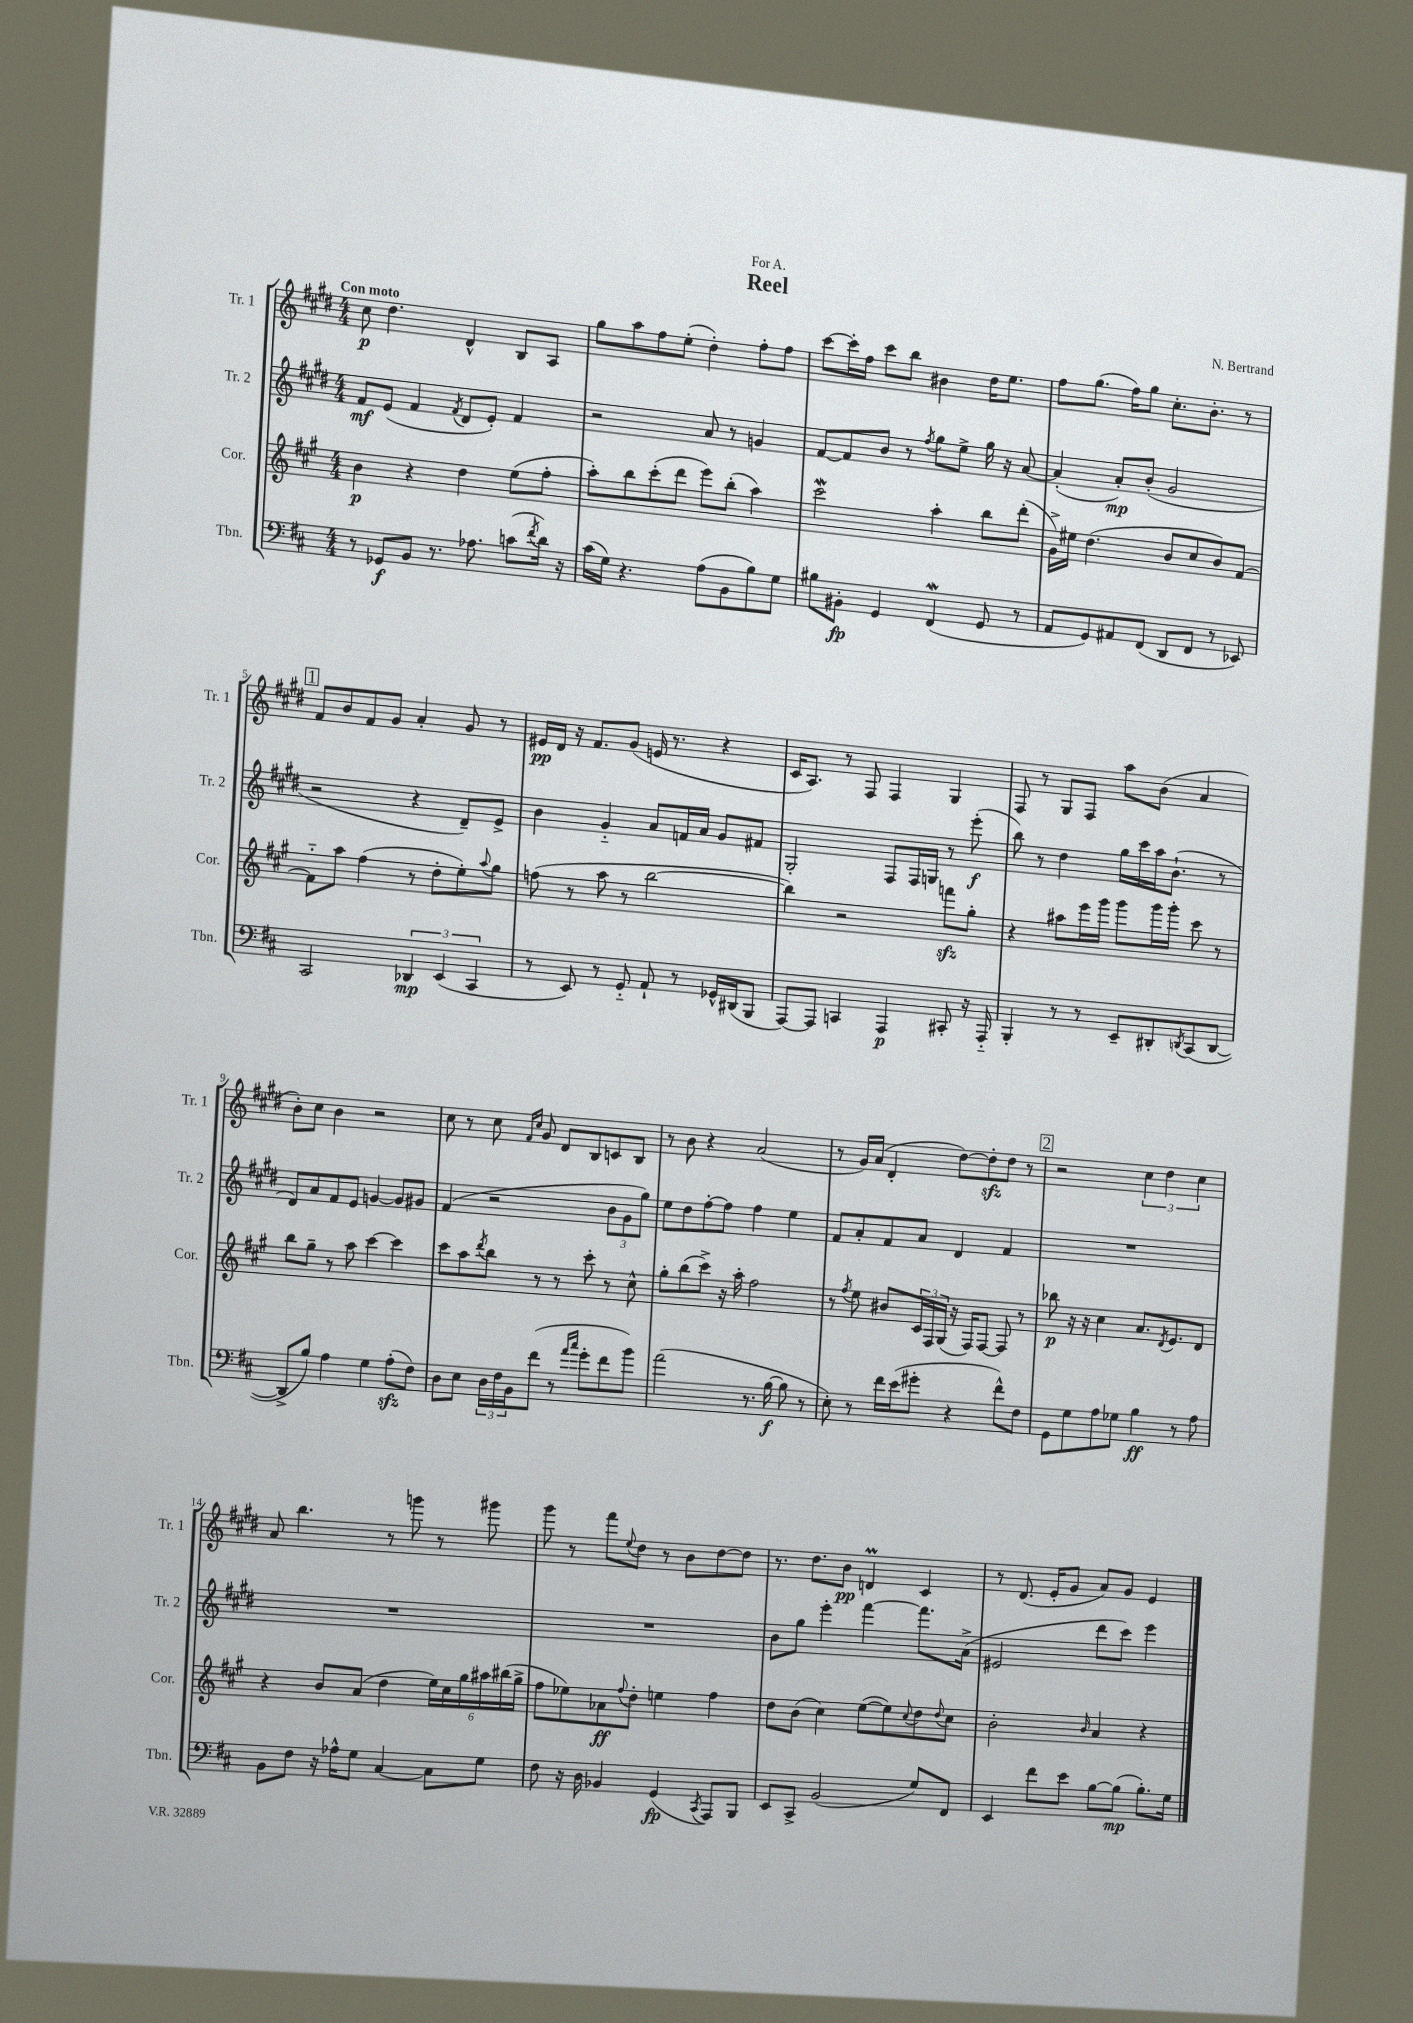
\header { title = "Reel" composer = "N. Bertrand" dedication = "For A." }
<<
\new StaffGroup <<
\new Staff = "s0" \with { instrumentName = "Tr. 1" shortInstrumentName = "Tr. 1" } {
    \clef treble \key e \major \numericTimeSignature \time 4/4 \tempo "Con moto"
    cis''8\p dis''4. dis'4-^ b8 a8 |
    gis''8 a''8 fis''8 e''8-.( dis''4-.) fis''8-. fis''8 |
    cis'''8~ cis'''16-. fis''16 cis'''8 b''8 bis'4 dis''16 e''8. |
    fis''8 gis''8.( fis''16) gis''8 cis''8.-. b'8.-. r8 |
    \mark \markup { \box "1" } fis'8 b'8 fis'8 gis'8 a'4-. gis'8 r8 |
    eis'16\pp dis'16 r16 fis'8. gis'8( e'16 r8. r4 |
    cis'16 a8.) r8 fis8 fis4 gis4 |
    fis8 r8 gis8 fis8 a''8 b'8( a'4 |
    b'8-.) cis''8 b'4 r2 |
    cis''8 r8 cis''8 \grace { fis'16 cis''16 } gis'8 dis'8 b8 c'8 b8 |
    r8 b'8 r4 a'2( |
    r8 gis'16) a'16( dis'4-. dis''8~) dis''8-.\sfz dis''8 r8 |
    \mark \markup { \box "2" } r2 \tuplet 3/2 { cis''4 dis''4 cis''4 } |
    a'8 b''4. r8 g'''8 r8 gis'''8 |
    gis'''8 r8 fis'''8 \appoggiatura { e''8 } dis''8 r8 b'8 dis''8~ dis''8 |
    r8. dis''8. b'8\pp d'4\prall cis'4 |
    r8 dis'8.( e'16-. gis'8 a'8) gis'8 e'4 \bar "|." |
}
\new Staff = "s1" \with { instrumentName = "Tr. 2" shortInstrumentName = "Tr. 2" } {
    \clef treble \key e \major \numericTimeSignature \time 4/4
    fis'8\mf e'8( fis'4 \acciaccatura { fis'8 } dis'8 e'8-.) fis'4 |
    r2 a'8 r8 g'4 |
    fis'8~ fis'8 b'8 r8 \acciaccatura { fis''8 } gis''8 e''8-> gis''16 r16 a'8~ |
    a'4-.( a'8-.\mp) b'8-.( gis'2 |
    \mark \markup { \box "1" } r2 r4 dis'8--) e'8-> |
    b'4 gis'4-_ a'8 f'16 a'16 gis'8 fis'8 |
    gis2-. fis8 fis16 g16 r8 e'''8-.\f( |
    b''8) r8 dis''4 gis''16 cis'''16 a''16 b'8.-!( r8 |
    dis'8) a'8 fis'8 e'8 g'4~ g'8 gis'8 |
    fis'4( r2 \tuplet 3/2 { b'8 gis'8 gis''8) } |
    e''8 dis''8 fis''8~-. fis''8 fis''4 e''4 |
    fis'8 a'8-. fis'8 a'8 dis'4 fis'4 |
    \mark \markup { \box "2" } R1 |
    R1 |
    R1 |
    b'8 gis''8 e'''4-. fis'''4~ fis'''8. a'16->( |
    eis'2 dis'''8 cis'''8) e'''4 \bar "|." |
}
\new Staff = "s2" \with { instrumentName = "Cor." shortInstrumentName = "Cor." } {
    \clef treble \key a \major \numericTimeSignature \time 4/4
    b'4\p r4 d''4 e''8( fis''8-. |
    a''8-.) b''8 cis'''8-.( d'''8 e'''8) b''8-.( a''4) |
    cis'''2\mordent a''4-. b''8 d'''8-.( |
    gis'16->) eis''16 d''4.( b'8 cis''8 b'8) fis'8~ |
    \mark \markup { \box "1" } fis'8-_ a''8 fis''4( r8 d''8-. e''8-.) \appoggiatura { a''8 } gis''8 |
    f''8( r8 a''8 r8 b''2~ |
    b''4) r2 f'''8\sfz gis''8-. |
    r4 ais''8 e'''16 gis'''16 gis'''8 gis'''16 gis'''16-. cis'''8 r8 |
    b''8 gis''8-- r8 a''8 cis'''4~ cis'''4 |
    cis'''8 a''8 \acciaccatura { d'''8 } b''8 r8 r8 cis'''8-. r8 cis''8-^ |
    gis''8-. b''8( cis'''8->) r16 a''16-. fis''2 |
    r8 \acciaccatura { fis''8 } e''8 bis'8 \tuplet 3/2 { cis'16 fis16 gis16( } r16 fis16) fis8~ fis8 r8 |
    \mark \markup { \box "2" } bes''8\p r16 r16 cis''4 a'8. \acciaccatura { d'8 } e'8. d'8 |
    r4 b'8 a'8( d''4 \tuplet 6/4 { e''16) cis''16 gis''16 ais''16 bis''16( gis''16-> } |
    fis''8 ees''8) aes'8\ff \appoggiatura { fis''8 } d''8-. e''4 fis''4 |
    d''8 b'8( cis''4) e''8~( e''8) \appoggiatura { cis''8 } d''8 \appoggiatura { d''8 } cis''8 |
    b'2-. \grace { b'16 } a'4 r4 \bar "|." |
}
\new Staff = "s3" \with { instrumentName = "Tbn." shortInstrumentName = "Tbn." } {
    \clef bass \key d \major \numericTimeSignature \time 4/4
    r8 ges,8\f b,8 r8. aes8. c'8( \acciaccatura { fis'8 } d'16) r16 |
    cis'16( g16) r4. a8( b,8 b8) g8 |
    bis8 bis,8-.\fp g,4 fis,4\mordent( g,8 r8 |
    a,8 g,8) ais,8 fis,8( d,8 fis,8 r8 ees,8) |
    \mark \markup { \box "1" } cis,2 \tuplet 3/2 { des,4\mp e,4( cis,4 } |
    r8 e,8) r8 g,8-_ a,8-! r8 ges,16-^ dis,16( b,,8 |
    a,,8~) a,,8 c,4 a,,4\p cis,8-. r16 a,,16-_ |
    b,,4-. r8 r8 e,8-- dis,8-. \acciaccatura { d,8 } cis,8( d,8~ |
    d,8-> b8) a4 g4 a8-.\sfz( fis8) |
    d8 e8 \tuplet 3/2 { d16 fis16 b,16 } fis'8( r8 \grace { a'16 cis''16 } g'8-. fis'8 b'8) |
    a'2( r8. b16~\f b8 r8 |
    e8-.) r8 fis'16 e'16( gis'8-. r4 fis'8-^) fis8 |
    \mark \markup { \box "2" } g,8 g8 a8 ges8 b4\ff r8 a8 |
    b,8 fis8 r16 aes16-^ g8 cis4~ cis8 g8 |
    fis8 r16 d16 bes,4 g,4\fp( \acciaccatura { cis,8 } a,,8) b,,8 |
    e,8 cis,8-> b,2( g8) fis,8 |
    e,4 fis'8 e'8 b8~ b8\mp( b8.-.) g16 \bar "|." |
}
>>
>>
